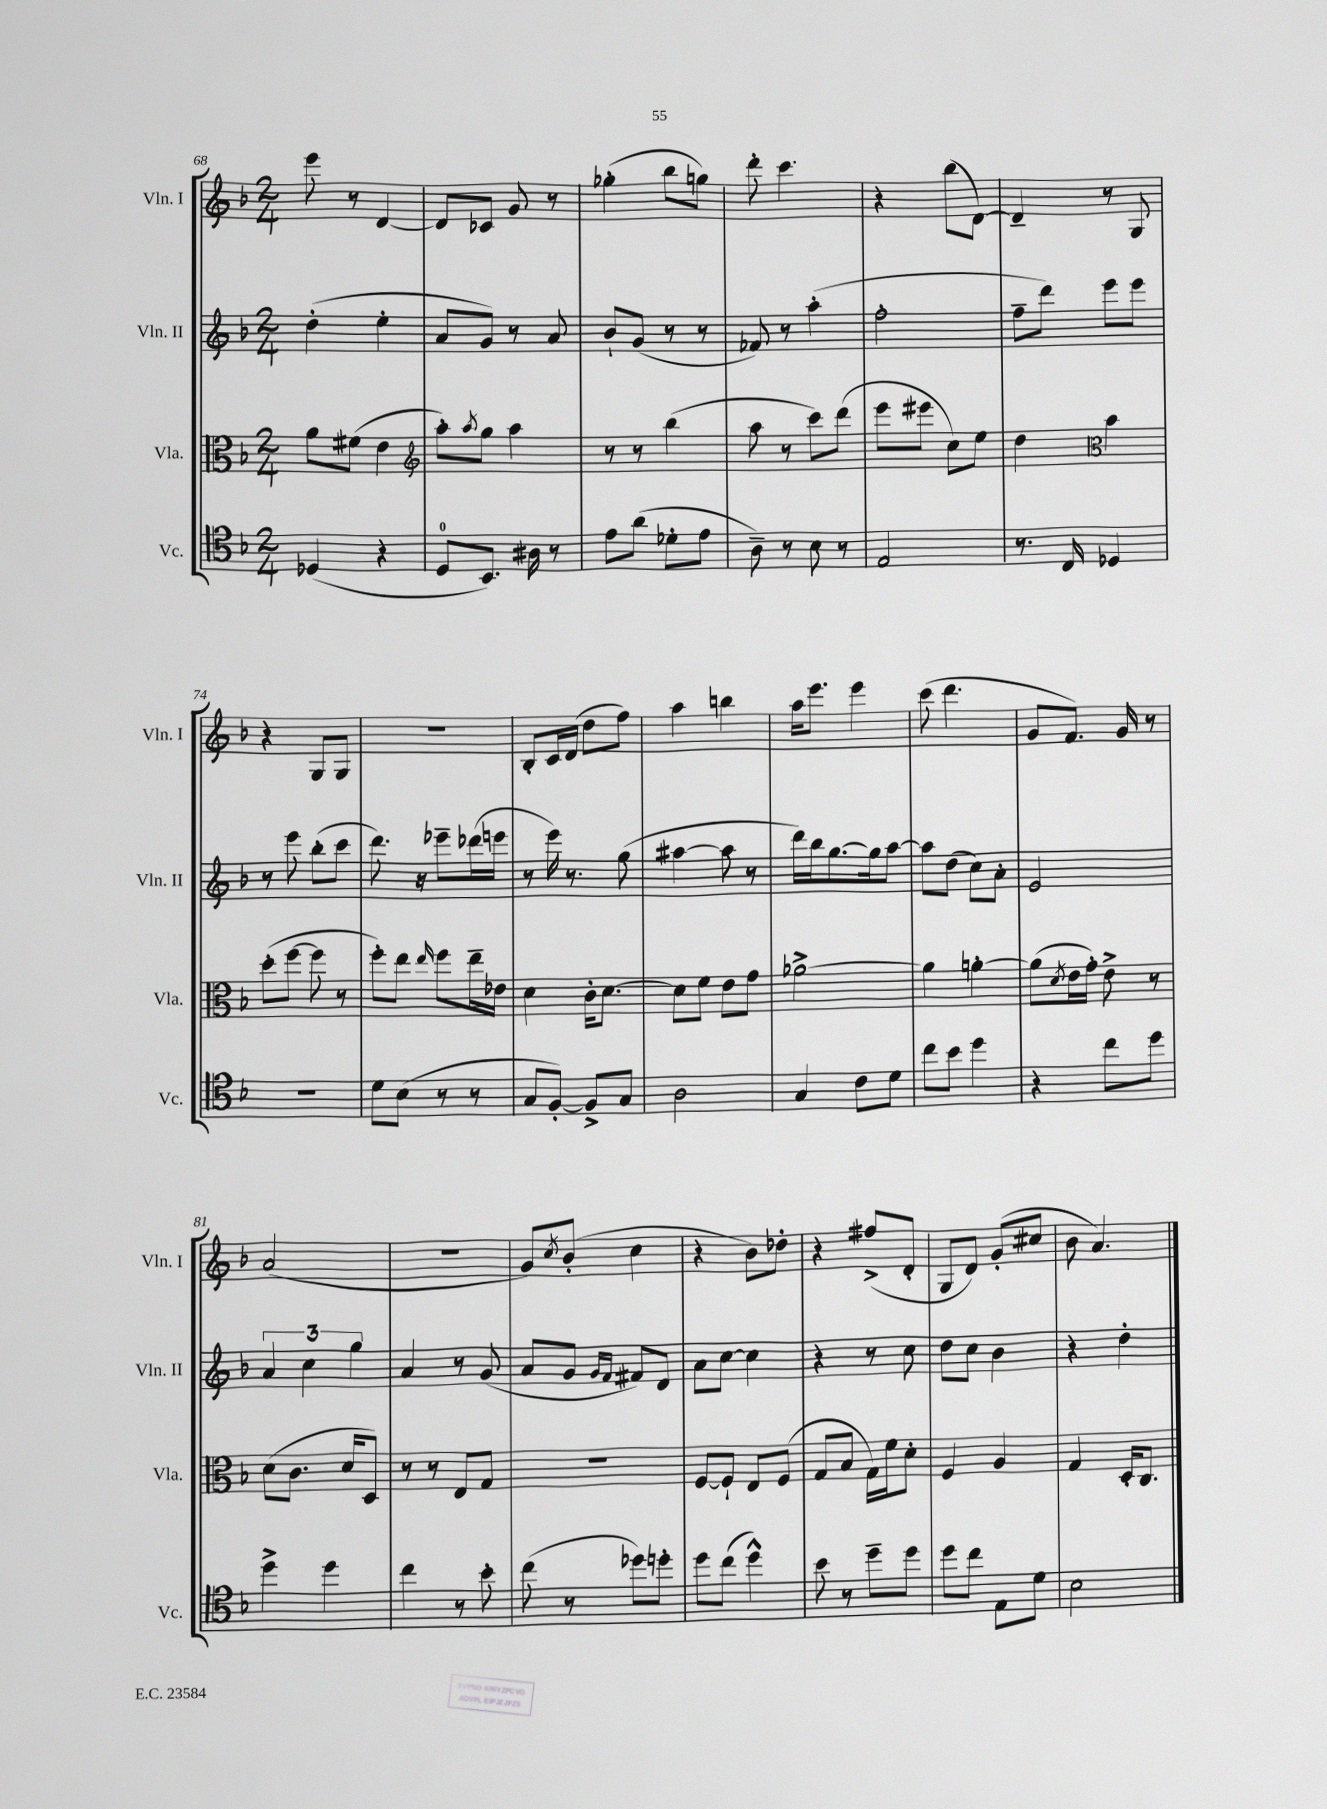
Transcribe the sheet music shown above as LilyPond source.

<<
\new StaffGroup <<
\new Staff = "s0" \with { instrumentName = "Vln. I" shortInstrumentName = "Vln. I" } {
    \clef treble \key f \major \numericTimeSignature \time 2/4
    e'''8 r8 d'4~ |
    d'8 ces'8 g'8 r8 |
    ges''4-.( bes''8 g''8) |
    d'''8-. c'''4. |
    r4 bes''8( d'8~) |
    d'4-- r8 g8 |
    r4 g8 g8 |
    r2 |
    bes8-. c'16 d'16( d''8 f''8) |
    a''4 b''4 |
    a''16 e'''8. e'''4 |
    c'''8( d'''4. |
    g'8 f'8.) g'16 r8 |
    a'2( |
    R2 |
    g'8) \acciaccatura { c''8 } bes'8-.( c''4 |
    r4 bes'8) des''8-. |
    r4 fis''8->( d'8-. |
    g8 d'8) g'8-.( cis''8 |
    bes'8 a'4.) \bar "|." |
}
\new Staff = "s1" \with { instrumentName = "Vln. II" shortInstrumentName = "Vln. II" } {
    \clef treble \key f \major \numericTimeSignature \time 2/4
    d''4-.( e''4-. |
    a'8 g'8) r8 a'8 |
    bes'8-! g'8( r8 r8 |
    fes'8) r8 a''4-.( |
    f''2-. |
    f''8-- d'''8) e'''8 e'''8 |
    r8 e'''8 bes''8-.( c'''8 |
    d'''8.) r16 ees'''8-- des'''16( e'''16 |
    r8 e'''16) r8. g''8( |
    ais''4~ ais''8 r8 |
    d'''16) bes''16 g''8.~ g''16 a''8~ |
    a''8 d''8( c''8) a'8-. |
    e'2 |
    \tuplet 3/2 { a'4 c''4 g''4 } |
    a'4 r8 g'8( |
    a'8 g'8 \grace { g'16 f'16 } fis'8) d'8 |
    a'8 c''8~ c''4 |
    r4 r8 c''8 |
    d''8 c''8 bes'4 |
    r4 d''4-. \bar "|." |
}
\new Staff = "s2" \with { instrumentName = "Vla." shortInstrumentName = "Vla." } {
    \clef alto \key f \major \numericTimeSignature \time 2/4
    a'8 fis'8( e'4 |
    \clef treble a''8-.) \acciaccatura { a''8 } g''8 a''4 |
    r8 r8 bes''4( |
    a''8 r8 c'''8) d'''8( |
    e'''8 eis'''8 c''8) e''8 |
    d''4 \clef alto bes'4 |
    d''8-.( f''8~ f''8 r8 |
    f''8-.) e''8 \grace { e''16 } f''8 e''16-- ees'16 |
    d'4 c'16-. d'8.~ |
    d'8 f'8 e'8 g'8 |
    aes'2~-> |
    aes'4 a'4~-. |
    a'8( \acciaccatura { d'8 } e'16 g'16-.) e'8-> r8 |
    d'8( c'8. d'16 d8) |
    r8 r8 e8 g8 |
    r2 |
    f8~ f8-! e8 f8( |
    g8 bes8 g16) f'16 d'8-. |
    f4 a4 |
    g4 d16-. c8. \bar "|." |
}
\new Staff = "s3" \with { instrumentName = "Vc." shortInstrumentName = "Vc." } {
    \clef tenor \key f \major \numericTimeSignature \time 2/4
    des4( r4 |
    d8-0 bes,8.) ais16 r8 |
    e'8 a'8( des'8-. e'8 |
    a8--) r8 bes8 r8 |
    e2 |
    r8. c16 des4 |
    r2 |
    d'8 bes8( r8 r8 |
    g8 f8~-.) f8-> g8 |
    a2 |
    g4 c'8 d'8 |
    c''8 bes'8 d''4 |
    r4 c''8 d''8 |
    d''4-> d''4 |
    c''4 r8 bes'8-. |
    c''8( r8 des''8) d''8-. |
    d''8 c''8( d''4-^) |
    bes'8 r8 d''8-- d''8 |
    d''8 c''8 e8 d'8 |
    bes2 \bar "|." |
}
>>
>>
\layout { \context { \Score currentBarNumber = #68 } }
